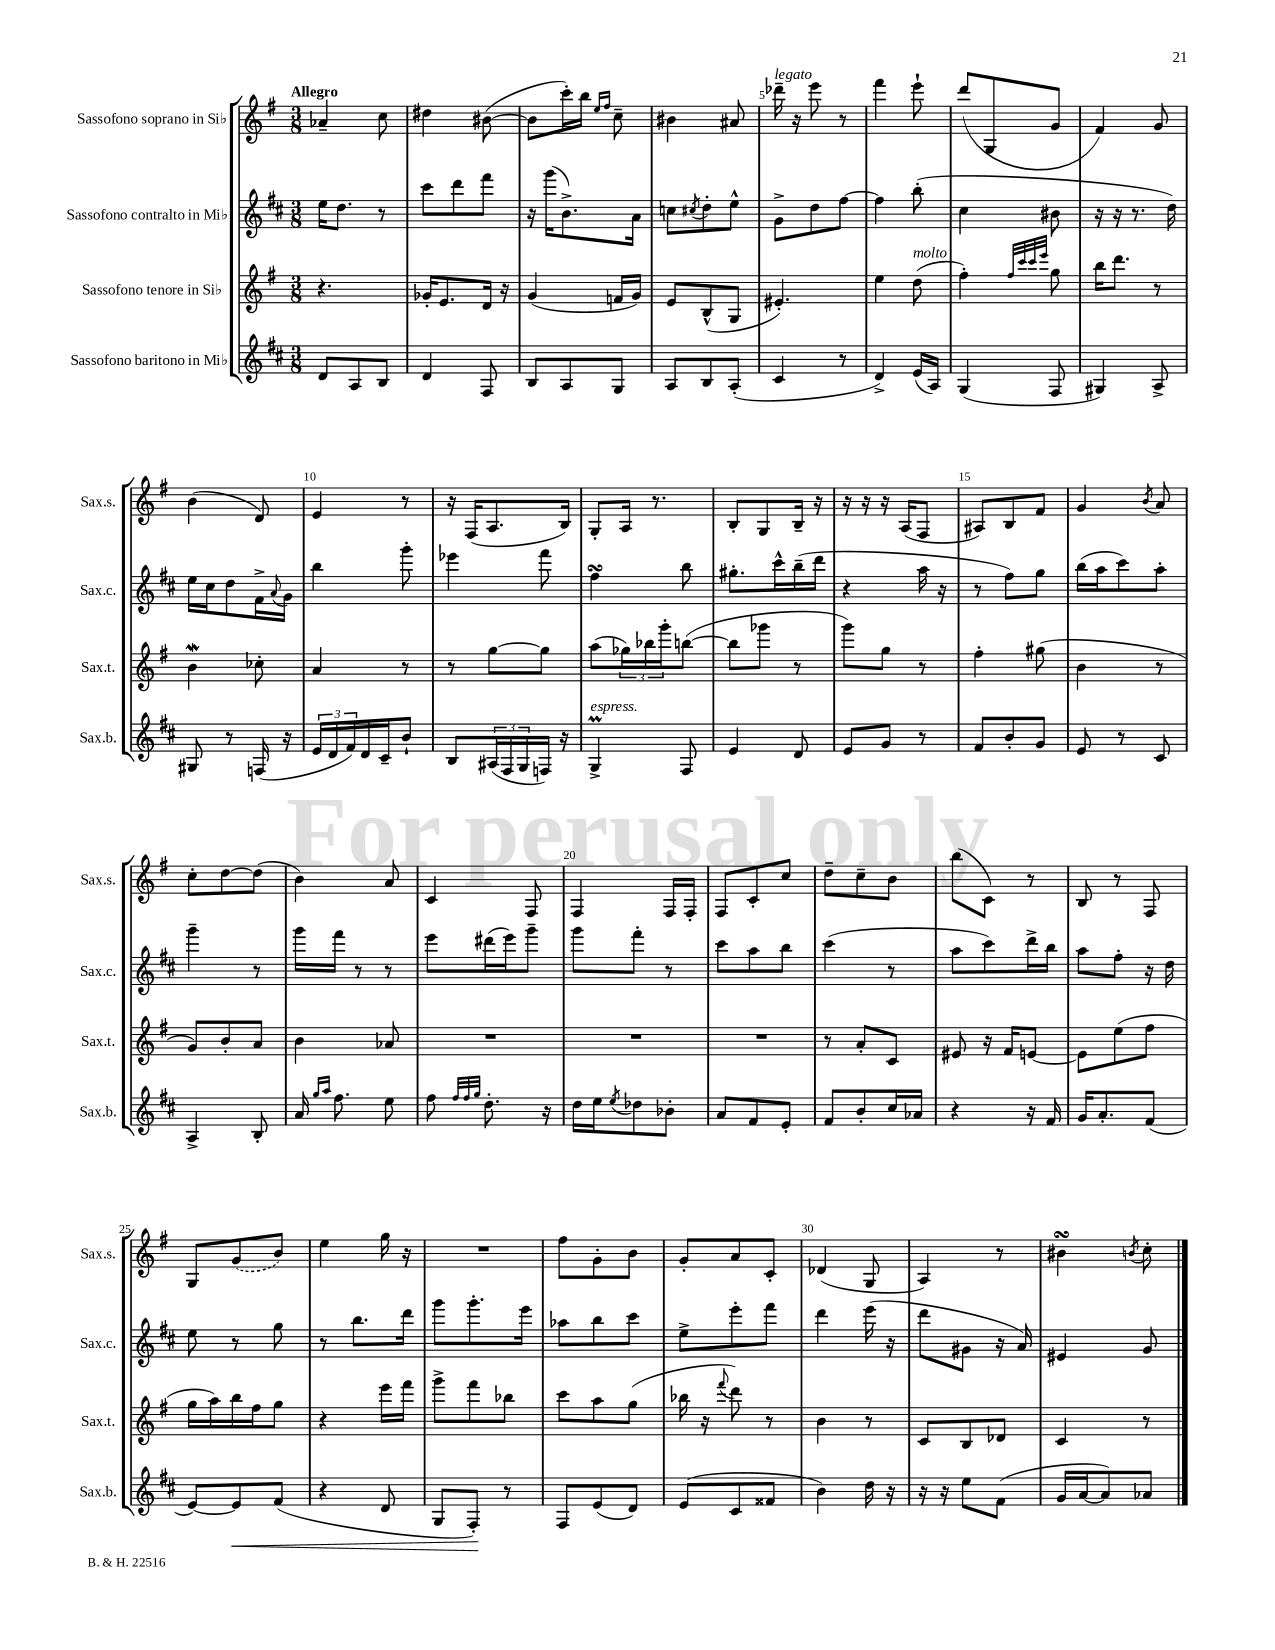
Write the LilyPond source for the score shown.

<<
\new StaffGroup <<
\new Staff = "s0" \with { instrumentName = "Sassofono soprano in Sib" shortInstrumentName = "Sax.s." } {
    \clef treble \key g \major \numericTimeSignature \time 3/8 \tempo "Allegro"
    aes'4-- c''8 |
    dis''4 bis'8~( |
    bis'8 c'''16-.) b''16 \grace { e''16 fis''16 } c''8-- |
    bis'4 ais'8 |
    des'''16--^\markup { \italic "legato" } r16 e'''8 r8 |
    fis'''4 e'''8-! |
    d'''8( g8 g'8 |
    fis'4) g'8 |
    b'4( d'8) |
    e'4 r8 |
    r16 fis16( a8. b16) |
    g8-. a16 r8. |
    b8-. g8 b16-- r16 |
    r16 r16 r16 a16( fis8 |
    ais8) b8 fis'8 |
    g'4 \acciaccatura { b'8 } a'8 |
    c''8-. d''8~ d''8( |
    b'4) a'8 |
    c'4 fis8 |
    fis4 fis16 fis16-. |
    fis8 c'8-. c''8 |
    d''8-- c''8-- b'8 |
    b''8( c'8) r8 |
    b8 r8 fis8 |
    g8 \once \slurDashed g'8( b'8) |
    e''4 g''16 r16 |
    R4. |
    fis''8 g'8-. b'8 |
    g'8-. a'8 c'8-. |
    des'4( g8 |
    a4) r8 |
    bis'4\turn \acciaccatura { b'8 } c''8-. \bar "|." |
}
\new Staff = "s1" \with { instrumentName = "Sassofono contralto in Mib" shortInstrumentName = "Sax.c." } {
    \clef treble \key d \major \numericTimeSignature \time 3/8
    e''16 d''8. r8 |
    cis'''8 d'''8 fis'''8 |
    r16 g'''16( b'8.->) a'16 |
    c''8 \acciaccatura { cis''8 } d''8-. e''8-^ |
    g'8-> d''8 fis''8~ |
    fis''4 b''8-.( |
    cis''4 bis'8 |
    r16 r16 r8. d''16) |
    e''16 cis''16 d''8 fis'16-> \appoggiatura { a'8 } g'16 |
    b''4 g'''8-. |
    ees'''4 fis'''8 |
    fis''4\turn b''8 |
    gis''8.-. cis'''16-^ b''16--( d'''16 |
    r4 a''16 r16 |
    r8 fis''8) g''8 |
    b''16( a''16 cis'''8) a''8-. |
    g'''4-- r8 |
    g'''16 fis'''16 r8 r8 |
    e'''8 dis'''16( e'''16) g'''8-- |
    g'''8 fis'''8-. r8 |
    cis'''8 a''8 b''8 |
    cis'''4( r8 |
    a''8 cis'''8) d'''16-> b''16 |
    a''8 fis''8-. r16 d''16 |
    e''8 r8 g''8 |
    r8 b''8. d'''16 |
    g'''8 g'''8.-. e'''16 |
    aes''8 b''8 cis'''8 |
    e''8-> e'''8-. fis'''8 |
    d'''4 e'''16( r16 |
    d'''8 gis'8 r16 a'16) |
    eis'4 g'8 \bar "|." |
}
\new Staff = "s2" \with { instrumentName = "Sassofono tenore in Sib" shortInstrumentName = "Sax.t." } {
    \clef treble \key g \major \numericTimeSignature \time 3/8
    r4. |
    ges'16-. e'8. d'16 r16 |
    g'4( f'16 g'16) |
    e'8 b8-^( g8 |
    eis'4.-.) |
    e''4 d''8^\markup { \italic "molto" }( |
    fis''4-.) \grace { fis''32 c'''32 c'''32 e'''32 } g''8 |
    b''16 d'''8. r8 |
    b'4\mordent ces''8-. |
    a'4 r8 |
    r8 g''8~ g''8 |
    a''8( \tuplet 3/2 { ges''16) bes''16 g'''16-. } b''8~( |
    b''8 ges'''8 r8 |
    g'''8) g''8 r8 |
    fis''4-. gis''8( |
    b'4 r8 |
    g'8) b'8-. a'8 |
    b'4 aes'8 |
    R4. |
    R4. |
    R4. |
    r8 a'8-. c'8 |
    eis'8 r16 fis'16 e'8~ |
    e'8 e''8( fis''8 |
    g''16 a''16) b''16 fis''16 g''8 |
    r4 e'''16 fis'''16 |
    g'''8-> fis'''8 bes''8 |
    c'''8 a''8 g''8( |
    bes''16 r16 \appoggiatura { fis'''8 } d'''8) r8 |
    b'4 r8 |
    c'8 b8 des'8 |
    c'4 r8 \bar "|." |
}
\new Staff = "s3" \with { instrumentName = "Sassofono baritono in Mib" shortInstrumentName = "Sax.b." } {
    \clef treble \key d \major \numericTimeSignature \time 3/8
    d'8 a8 b8 |
    d'4 fis8 |
    b8 a8 g8 |
    a8 b8 a8-.( |
    cis'4 r8 |
    d'4->) e'16( a16) |
    g4( fis8 |
    gis4) a8-> |
    gis8 r8 f16( r16 |
    \tuplet 3/2 { e'16 d'16 fis'16) } d'16 cis'16-- b'8-! |
    b8 \tuplet 3/2 { ais16( fis16 g16 } f16) r16 |
    g4->\prall^\markup { \italic "espress." } fis8 |
    e'4 d'8 |
    e'8 g'8 r8 |
    fis'8 b'8-. g'8 |
    e'8 r8 cis'8 |
    a4-> b8-. |
    a'16 \grace { g''16 a''16 } fis''8. e''8 |
    fis''8 \grace { fis''32 fis''32 g''32 } d''8.-. r16 |
    d''16 e''16 \acciaccatura { e''8 } des''8 bes'8-. |
    a'8 fis'8 e'8-. |
    fis'8 b'8-. cis''16 aes'16 |
    r4 r16 fis'16 |
    g'16 a'8.-. fis'8( |
    e'8~) e'8\< fis'8( |
    r4 d'8 |
    g8 fis8-.\!) r8 |
    fis8 e'8( d'8) |
    e'8( cis'8 fisis'8 |
    b'4) d''16 r16 |
    r16 r16 e''8 fis'8( |
    g'16 a'16~ a'8) aes'8 \bar "|." |
}
>>
>>
\layout { \context { \Score \override BarNumber.break-visibility = ##(#f #t #t) barNumberVisibility = #(every-nth-bar-number-visible 5) } }
